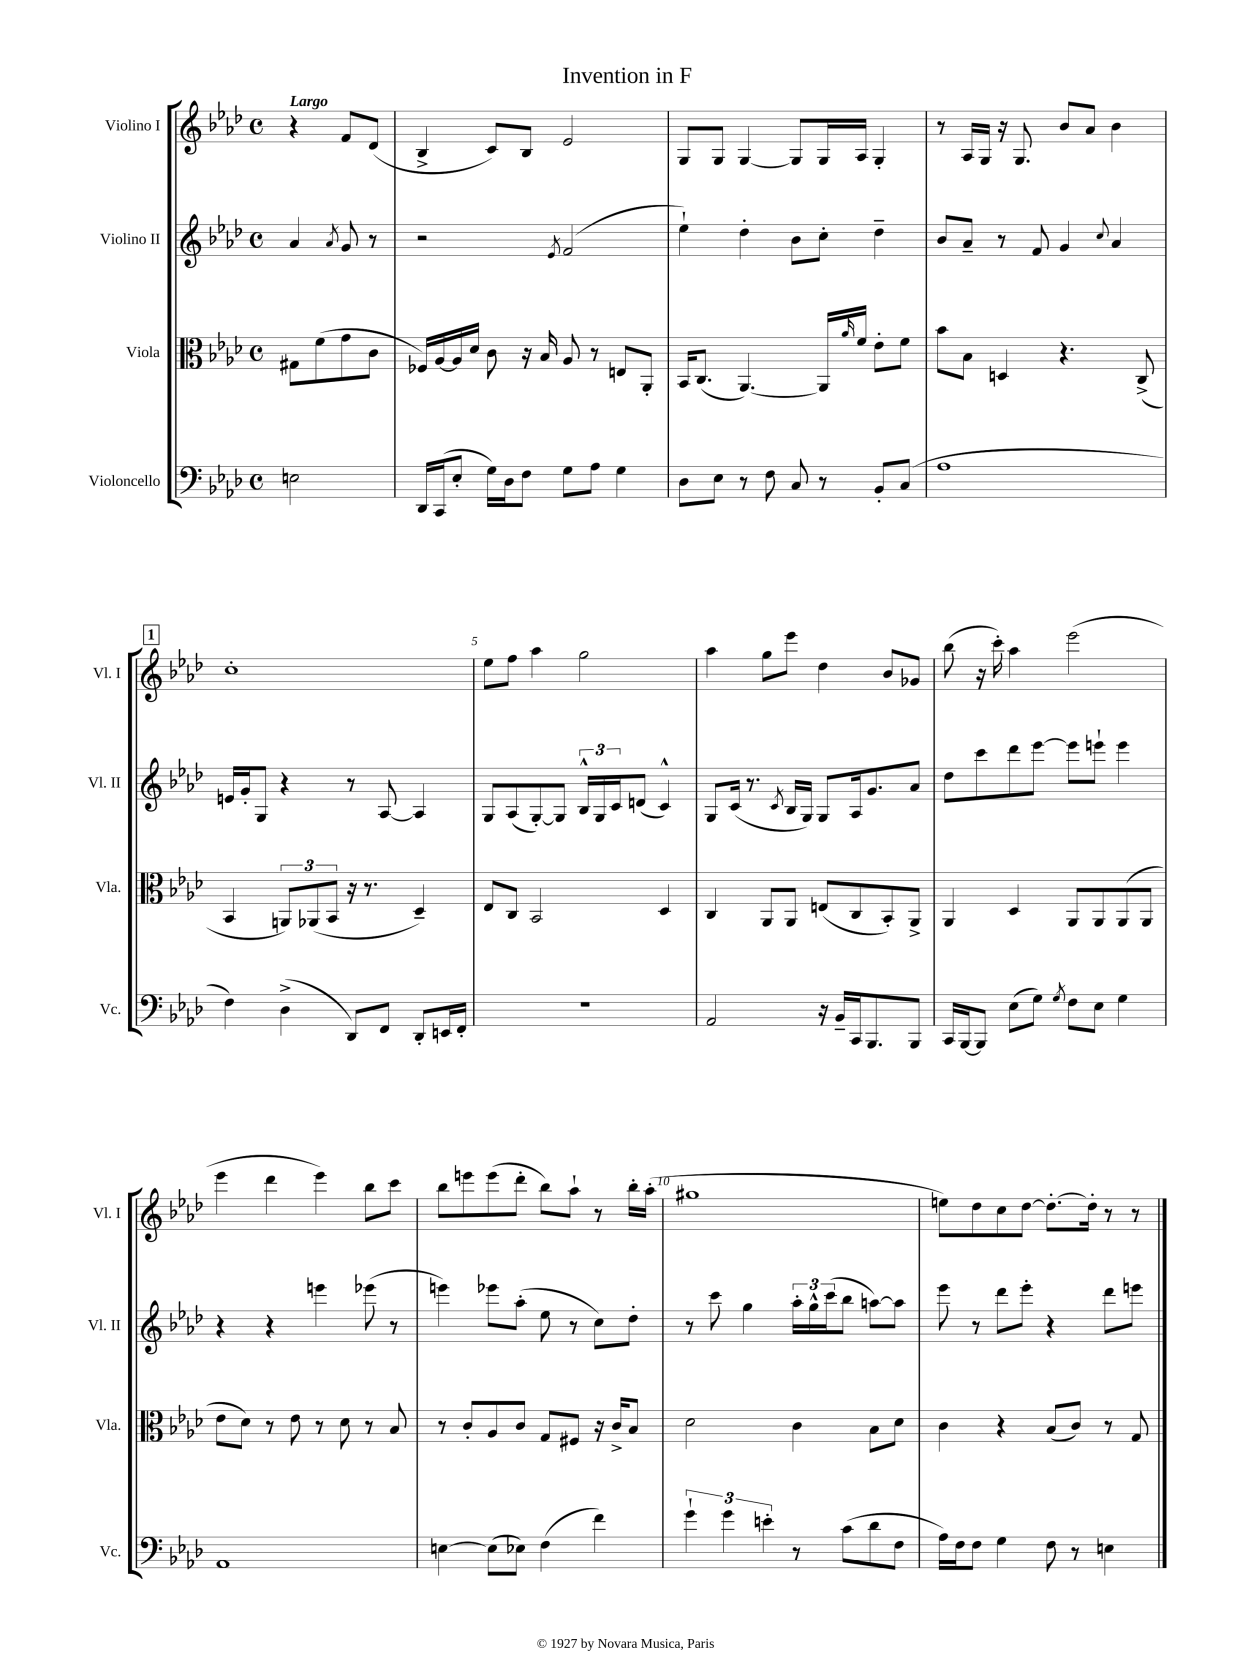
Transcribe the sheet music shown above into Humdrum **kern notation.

**kern	**kern	**kern	**kern
*part4	*part3	*part2	*part1
*staff4	*staff3	*staff2	*staff1
*I"Violoncello	*I"Viola	*I"Violino II	*I"Violino I
*I'Vc.	*I'Vla.	*I'Vl. II	*I'Vl. I
*clefF4	*clefC3	*clefG2	*clefG2
*k[b-e-a-d-]	*k[b-e-a-d-]	*k[b-e-a-d-]	*k[b-e-a-d-]
*M4/4	*M4/4	*M4/4	*M4/4
*met(c)	*met(c)	*met(c)	*met(c)
=	=	=	=
!	!	!	!LO:TX:a:B:t=Largo
2En\	8G#X\L	4a-/	4r
.	(8f\	.	.
.	.	8qa-/	.
.	8g\	8g/	8f/L
.	8c\J	8r	(8d-/J
=1	=1	=1	=1
16DD-/LL	16F-X/LL)	2r	4B-^/
(16CC/J	[16A-/	.	.
8E-'/J	16A-/]	.	.
.	16d-/JJ	.	.
16G\LL)	8c\	.	8c/L)
16D-\J	.	.	.
8F\J	16r	.	8B-/J
.	16B-/	.	.
.	.	8qe-/	.
8G\L	8A-/	(2f/	2e-/
8A-\J	8r	.	.
4G\	8En/L	.	.
.	8AA-'/J	.	.
=2	=2	=2	=2
8D-\L	16BB-/KL	4ee-`\)	8G/L
.	(8.C/J	.	.
8E-\J	.	.	8G/J
8r	[4.AA-/)	4dd-'\	[4G/
8F\	.	.	.
8C/	.	8b-\L	8G/L]
8r	16AA-/LL]	8cc'\J	16G/L
.	16qqa-/	.	.
.	16f/JJ	.	16A-/JJ
8BB-'/L	8e-'\L	4dd-~\	4G'/
(8C/J	8f\J	.	.
=3	=3	=3	=3
1A-	8b-\L	8b-/L	8r
.	8B-\J	8a-~/J	16A-/LL
.	.	.	16G/JJ
.	4Dn/	8r	16r
.	.	.	8.G/
.	.	8f/	.
.	4.r	4g/	8b-/L
.	.	.	8a-/J
.	.	8qqcc/	.
.	.	4a-/	4b-\
.	(8C^/	.	.
!!LO:LB:g=z
!!LO:REH:place=s1:t=1
=4	=4	=4	=4
4F\)	4BB-/	16en/LL	1cc'
.	.	16g'/J	.
.	.	8G/J	.
(4D-^\	12AAn/L)	4r	.
.	(12AA-X/	.	.
.	12BB-/J	.	.
8DD-/L)	16r	8r	.
.	8.r	.	.
8FF/J	.	[8A-/	.
8DD-'/L	4D-~/)	4A-/]	.
16EEn/L	.	.	.
16FF'/JJ	.	.	.
=5	=5	=5	=5
1r	8E-/L	8G/L	8ee-\L
.	8C/J	(8A-/	8ff\J
.	2BB-/	[8G'/)	4aa-\
.	.	8G/J]	.
.	.	24B-^^/LL	2gg\
.	.	24G/	.
.	.	24c/J	.
.	.	(8dn/J	.
.	4D-/	4c^^/)	.
=6	=6	=6	=6
2AA-/	4C/	8G/L	4aa-\
.	.	(16c/Jk	.
.	.	8.r	.
.	8AA-/L	.	8gg\L
.	.	8qc/	.
.	8AA-/J	16B-/LL	8eee-\J
.	.	16G/JJ)	.
16r	(8En/L	8G/L	4dd-\
16BB-~/LL	.	.	.
16CC/J	8C/	16A-/k	.
8.BBB-/	.	8.g/	.
.	8BB-'/)	.	8b-/L
8BBB-/J	8AA-^/J	8a-/J	8g-X/J
=7	=7	=7	=7
16CC/LL	4AA-/	8dd-\L	(8bb-\
[16BBB-/J	.	.	.
8BBB-/J]	.	8ccc\	16r
.	.	.	16ccc'\)
(8E-\L	4D-/	8ddd-\	4aa-\
8G\J)	.	[8eee-\J	.
8qG/	.	.	.
8F\L	8AA-/L	8eee-\L]	(2eee-\
8E-\J	8AA-/	8eeen`\J	.
4G\	(8AA-/	4eee\	.
.	8AA-/J	.	.
!!LO:LB:g=z
=8	=8	=8	=8
1AA-	8e-\L	4r	4eee-\
.	8d-\J)	.	.
.	8r	4r	4ddd-\
.	8e-\	.	.
.	8r	4eeen\	4eee-\)
.	8d-\	.	.
.	8r	(8eee-X\	8bb-\L
.	8B-/	8r	8ccc\J
=9	=9	=9	=9
[4En\	8r	4eeen\)	8bb-\L
.	8c'/L	.	8eeen\
(8E\L]	8A-/	8eee-X\L	(8eee\
8E-X\J)	8c/J	(8aa-'\J	8ddd-'\J
(4F\	8G/L	8ee-\	8bb-\L)
.	8F#X/J	8r	8aa-`\J
4f\)	16r	8cc\L)	8r
.	16c^/KL	.	.
.	8B-/J	8dd-'\J	16bb-'\LL
.	.	.	(16aa-'\JJ
=10	=10	=10	=10
6g`\	2d-\	8r	1gg#X
.	.	8ccc\	.
6g\	.	.	.
.	.	4gg\	.
6en'\	.	.	.
8r	4c\	24aa-'\LL	.
.	.	24gg^^\	.
.	.	(24ccc\J	.
(8c\L	.	8bb-\J	.
8d-\	8B-\L	[8aan\L)	.
8F\J	8d-\J	8aa\J]	.
=11	=11	=11	=11
16A-\LL)	4c\	8eee-\	8een\L)
16F\J	.	.	.
8F\J	.	8r	8dd-\
4G\	4r	8ddd-\L	8cc\
.	.	8eee-'\J	[8dd-\J
8F\	(8B-/L	4r	8.dd-'\L_
8r	8c/J)	.	.
.	.	.	16dd-'\Jk]
4En\	8r	8ddd-\L	8r
.	8G/	8eeen\J	8r
==	==	==	==
*-	*-	*-	*-
